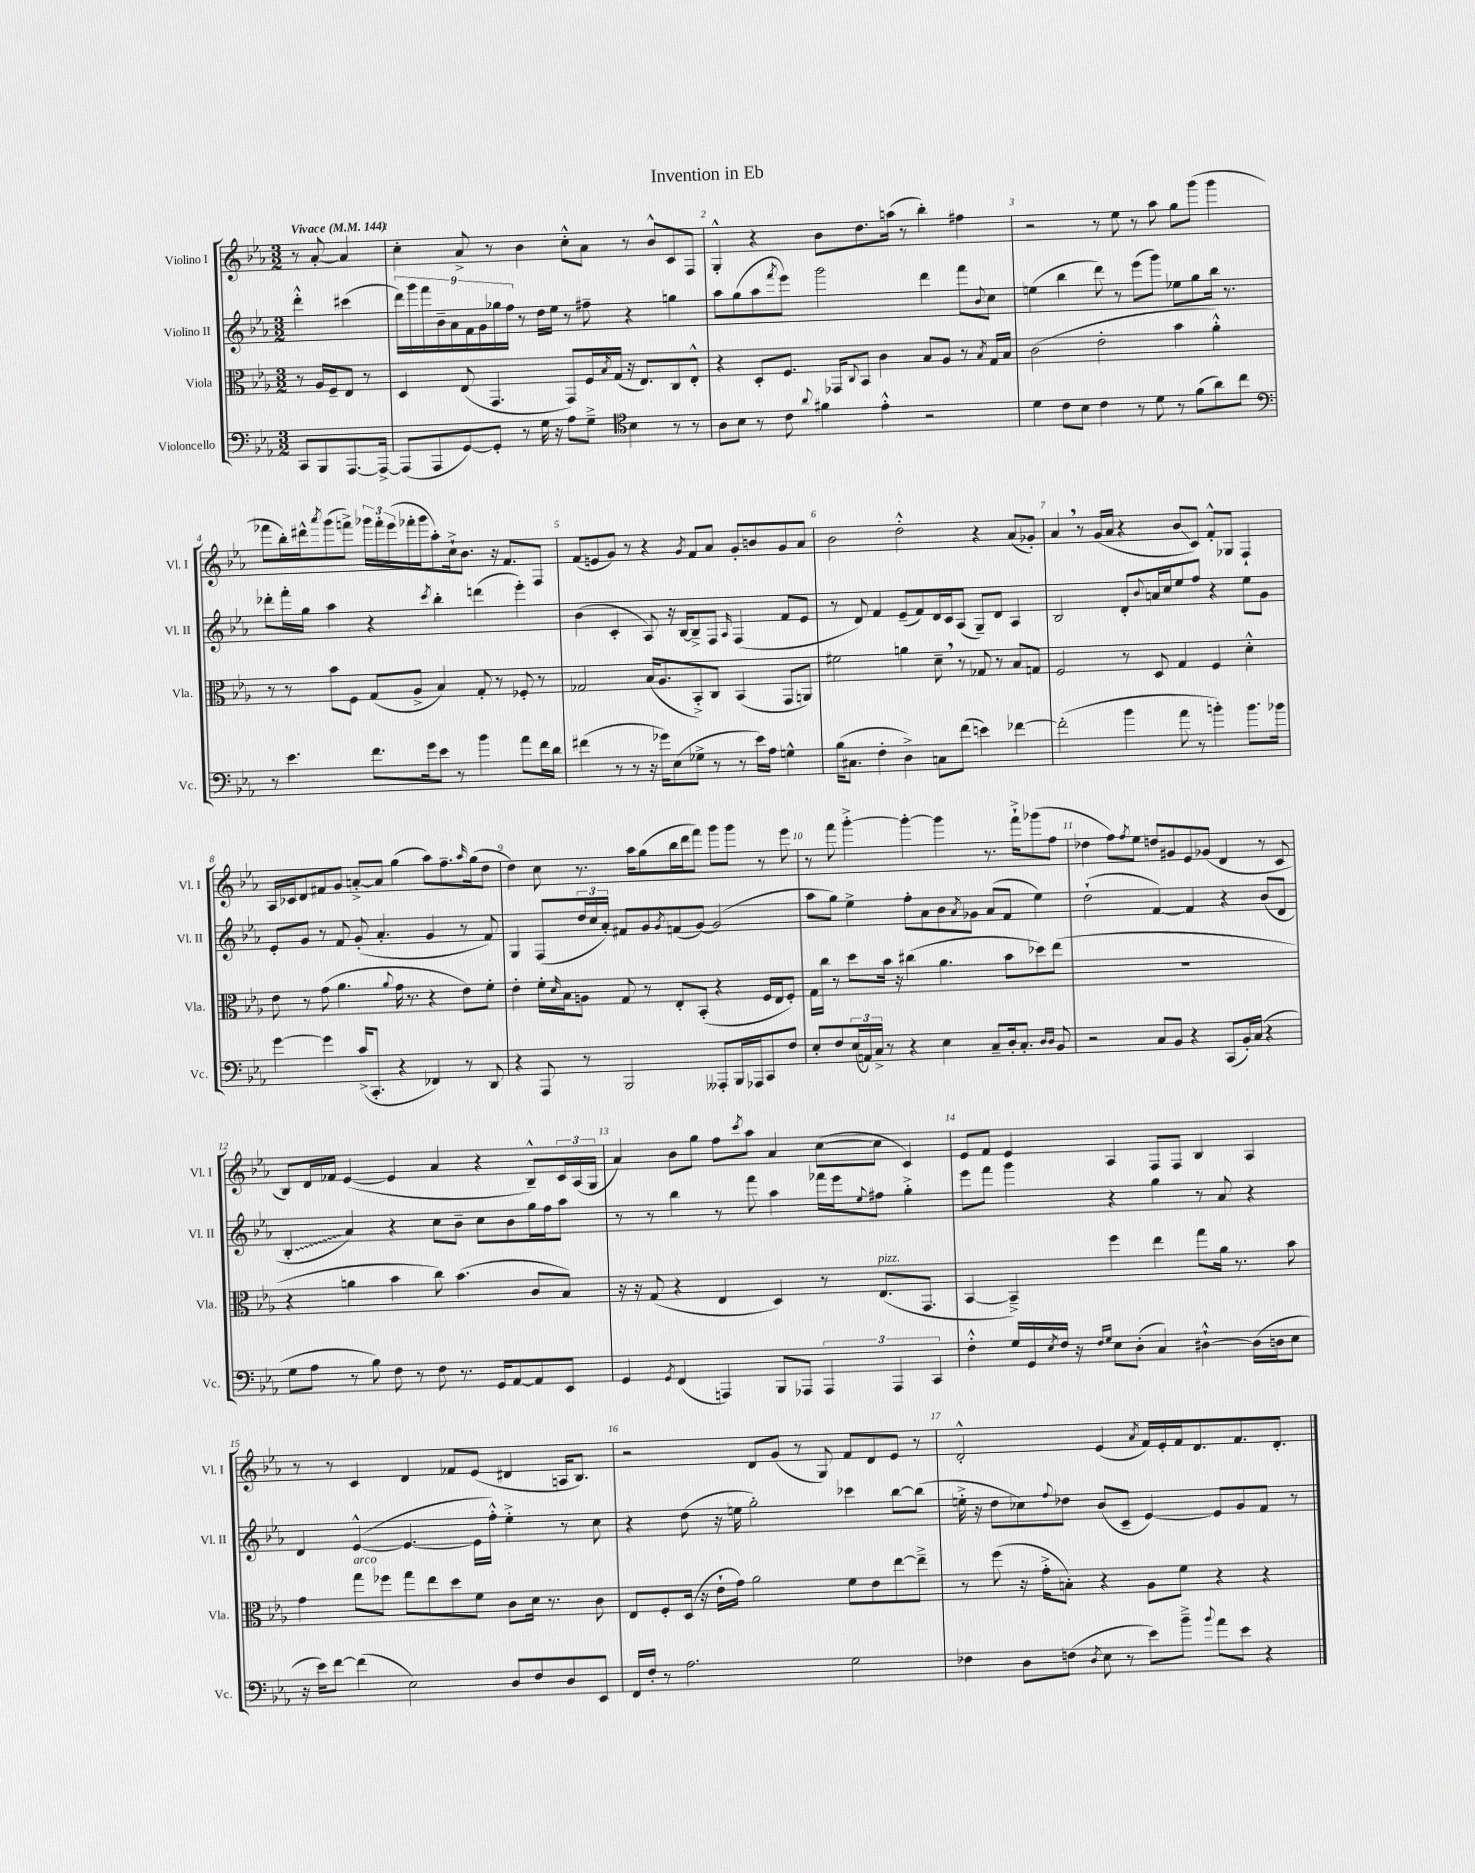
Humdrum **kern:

**kern	**kern	**kern	**kern
*staff4	*staff3	*staff2	*staff1
*clefF4	*clefC3	*clefG2	*clefG2
*k[b-e-a-]	*k[b-e-a-]	*k[b-e-a-]	*k[b-e-a-]
*M3/2	*M3/2	*M3/2	*M3/2
*MM144	*MM144	*MM144	*MM144
8CC	8r	4ddd'^^	8r
8BBB-	16A-	.	[8a-'
.	16F~	.	.
[8.AAA-	8E-	(4ccc#	4a-]
.	8r	.	.
16AAA-^_	.	.	.
=	=	=	=
(8AAA-]	4D	18ddd)	4cc'
.	.	18ggg	.
.	.	18fff	.
8AAA-	.	.	.
.	.	18b-~	.
.	.	18a-	.
[8GG)	(8E-	.	8a-^
.	.	18f	.
.	.	18g	.
8GG']	4.GG	.	8r
.	.	18gg-	.
.	.	18ff	.
8r	.	8r	4b-
16G	.	16dd	.
16r	.	16ee-	.
8A-	8GG)	8r	8cc'^^
8G~^	16F	8ff#~	8a-
.	8qB-	.	.
.	(16G	.	.
*clefC4	*	*	*
4B-	16r	4r	8r
.	8.E-)	.	.
.	.	.	8b-^^
8r	8C	4gg	8c
8r	8E-'^^	.	8F
=	=	=	=
8A-	4r	8aa-	4G'^^
8B-	.	(8gg	.
8r	8D'	8aa-	4r
.	.	8qfff	.
8c	8.F	8eee-)	.
8qqa-	.	.	.
4f#	.	2ggg	8b-
.	16GG-	.	.
.	8qqC	.	.
.	8BB-	.	8.dd
4e-'^^	4c	.	.
.	.	.	(16aa
.	.	.	8r
2r	8B-	4ddd	4bb-')
.	8A-	.	.
.	8r	8fff	4ff#
.	8qB-	8qqb-	.
.	16G	8cc	.
.	16B-	.	.
=	=	=	=
4d	(2c	(4ee	2r
8c	.	4bb-	.
8B-	.	.	.
4c	2e-'	8ddd)	8r
.	.	8r	8ee-
8r	.	(8eee-	8r
8d	.	8ggg)	8aa-
8r	4b-	8ee-	8gg
(8f	.	8gg	(8ggg
8a-)	4a-'^^)	16bb-	4ggg
.	.	8.r	.
8cc	.	.	.
=	=	=	=
*clefF4	*	*	*
8r	8r	8ddd-'	8fff-
4.e-	8r	16fff'	16bb-')
.	.	16gg	16ddd#^^
.	.	.	8qaaa-
.	8b-	4aa-	(8ggg
.	8F	.	8fff^)
8.f	(8G	4r	24ggg-
.	.	.	24fff'
.	.	.	(24eee-
.	8A-^	.	16fff-'
16g	.	.	16ggg-
.	.	8qccc	.
8e-	4B-)	4bb-'	8aa-')
8r	.	.	16cc`^
.	.	.	8.b-
4b-	8G'	(4ddd	.
.	8r	.	16r
.	.	.	8.f
8a-	8F-'	4eee-')	.
16f	8r	.	8F
16d	.	.	.
=	=	=	=
(4f#	2G-	(4b-	(8f
.	.	.	8e
8r	.	4c'	8g)
8r	.	.	8r
16r	(16B-	8A-)	4r
16g-)	8.A-	.	.
(8E-	.	16r	.
.	.	[16B-	.
.	.	.	8qg
8G-^	8BB-'^)	8B-~^]	8f
8r	8C	8F	8a-
.	.	16qqA-	.
8r	(4BB-	(4F	8g'
16e-)	.	.	8b
16A-	.	.	.
4G^^	8GG	8f	8g
.	8AA)	8e-	8a-
=	=	=	=
(16B-	2f#	8r	2b-
8.C#	.	.	.
.	.	8d)	.
4F'	.	4f	.
4D^)	4a	(8e-~	2dd'^^
.	.	8f)	.
8C	8d~	16d	.
.	.	16c	.
(8f	8r	(8A-	.
4e)	8G-	8G~)	4r
.	8r	8d	.
[4f-	8B-	4A-	(8a-
.	8G	.	8g-')
=	=	=	=
(2f-']	2F	2B-	4a-
.	.	.	8r
.	.	.	(16g
.	.	.	16a-
4b-	8r	8d'	4r
.	.	8qqb-	.
.	8D	16a	.
.	.	16cc	.
8a-	4G	8ee-	8b-
8r	.	8ff	8c)
4b')	4F	4r	8f'^^
.	.	.	8G-
8.b	4d'^^	8ee-	4F`
.	.	8g	.
16b-	.	.	.
=	=	=	=
[4g	8e-	8e-'	16A-
.	.	.	16c-
.	8r	8g	8d
4g]	(8g	8r	8f#
.	4.a-	8f	8g
(16c^	.	(8g'	[8a'^
8.CC'	.	.	.
.	.	4.a-'	8a]
.	8qqa-	.	.
4r	16g	.	(4gg
.	8.r	.	.
4FF-)	4r	4g	8aa-)
.	.	.	8.ff~
8r	8e-)	8r	.
.	.	.	16qqaa-
.	.	.	(16gg
8DD	8f'	8f)	8dd
=	=	=	=
4r	4e-'	4G	4dd)
8AAA-	16f'	(8F	8cc
.	16qqd	.	.
.	16B-	.	.
8r	8A	24dd	8.r
.	.	24cc	.
.	.	24a-')	.
2BBB-	8G	8f#	.
.	.	.	16aa-
.	8r	8g	(8gg
.	.	8qg	.
.	8E-'	(8f	16bb-
.	.	.	16ddd
.	(8BB-'	[8g)	8fff)
8AAA--'	4r	(2g]	8ggg
16BBB-	.	.	8ggg
16AAA-	.	.	.
8CC	16F	.	8r
.	16E-	.	.
8F	8F')	.	8eee-
=	=	=	=
8E-'	16G	8aa-	8r
.	16cc	.	.
8F	8r	8gg)	8fff
(24E-	8dd	4ee-^	[4ggg'^
24AA)	.	.	.
24C^	.	.	.
8r	16b-	.	.
.	16r	.	.
4r	(4cc#	8ff'	4ggg'_
.	.	8a-	.
4E-	4.a-	8b-	4ggg]
.	.	8qa-	.
.	.	8g-	.
8C~	.	(8a-	8.r
16D'	8b-	8f	.
8.C'	.	.	16fff`^
.	8dd-)	4ee-)	(8ggg-
16qqD	.	.	.
16qqD	.	.	.
8BB-	(8ee-	.	8ff
=	=	=	=
2r	1.r	(2dd`	4dd-
.	.	.	8ff)
.	.	.	8qff
.	.	.	8ee-
8C	.	[4f)	8dd
8BB-	.	.	8g#
4r	.	4f]	8e-
.	.	.	(8g-
(8CC	.	4r	4d
16BB-')	.	.	.
(16C	.	.	.
4r	.	(8b-	8r
.	.	8d	8c
=	=	=	=
8G	4r	4B-'	8B-)
8A-	.	.	16d
.	.	.	16f-
8r	4a	4a-)	([4e-
8B-)	.	.	.
8F	4b-	4r	4e-]
8r	.	.	.
8F	8cc)	8cc	4a-
8.r	(4.b-	8b-~	.
.	.	8cc	4r
16GG	.	.	.
[8AA-	.	8b-	.
8AA-]	8c	16gg	8B-~^^)
.	.	16ff	.
8EE-	8B-)	8aa-	24c
.	.	.	(24A-
.	.	.	24G
=	=	=	=
4GG	16r	8r	4a-)
.	16r	.	.
.	(8G	8r	.
8qGG	.	.	.
(4FF	4r	4bb-	8b-
.	.	.	8gg
4AAA)	4E-	8r	8ff
.	.	.	8qccc
.	.	8fff	8aa-
8BBB-	4D)	4aa-	4a-
8AAA-	.	.	.
6AAA-	8r	16fff-	([8cc
.	.	16eee-	.
.	.	8qqee-	.
.	(8.E-	8ff#	8cc]
6AAA-	.	.	.
.	.	4gg'^	4c)
.	8.GG	.	.
6CC	.	.	.
=	=	=	=
4F'^^	[4BB-	8eee-	8e-
.	.	8fff	8f
16G	4BB-~^])	4ggg	4e-
16GG	.	.	.
8qE-	.	.	.
16F	.	.	.
16r	.	.	.
16qqF	.	.	.
16qqG	.	.	.
8E-	4ff	4r	4A-
(8D'	.	.	.
4C)	4ee-	4gg	8F
.	.	.	8F
[4D#`^^	8gg	8r	4B-
.	16a-	8a-	.
.	8.r	.	.
(16D#]	.	4r	4A-
16D	.	.	.
8E-	8b-	.	.
=	=	=	=
16r	4g	4d	8r
16e-)	.	.	.
[8f	.	.	8r
(4f]	8gg	([4e-^^	4c
.	8ff-	.	.
2E-)	8gg	4.e-_	4d
.	8ee-	.	.
.	8dd	.	8f-
.	8f	16e-]	(8e-
.	.	16ff'^^)	.
8D	8c	4ee-'^	4d#
8F	16d	.	.
.	8.r	.	.
8D	.	8r	16A
.	.	.	8.B-)
8EE-	8c	8cc	.
=	=	=	=
16FF	8E-	4r	2r
16F'	.	.	.
8r	8F'	.	.
2.A-	(16D	(8dd	.
.	16r	.	.
.	16e-`	16r	.
.	16g)	16ee	.
.	2a-	2gg')	8d
.	.	.	(8g
.	.	.	8r
.	.	.	8G)
2G	8f	4ccc-	8f
.	8e-	.	8d
.	[8ee-	[8bb-	8e-
.	8ee-~^]	(8bb-]	8r
=	=	=	=
4F-	8r	16ee'^	2d'^^
.	.	16r	.
.	(8ff	8dd	.
8D	16r	8cc-)	.
.	16g'^	.	.
.	.	8qqff	.
(8F	8B')	8dd-	.
8qD	.	.	.
8E-	4r	(8b-	(4e-
8r	.	8c~	.
.	.	.	8qa-
8e-)	8A-	[4e-)	16f)
.	.	.	16e-'
8b-~^	8f	.	16f
.	.	.	8.d
8qqb-	.	.	.
8a-	4r	8e-]	.
8e-	.	8g	8.f
4r	4r	8f	.
.	.	.	8.d'
.	.	8r	.
==	==	==	==
*-	*-	*-	*-
